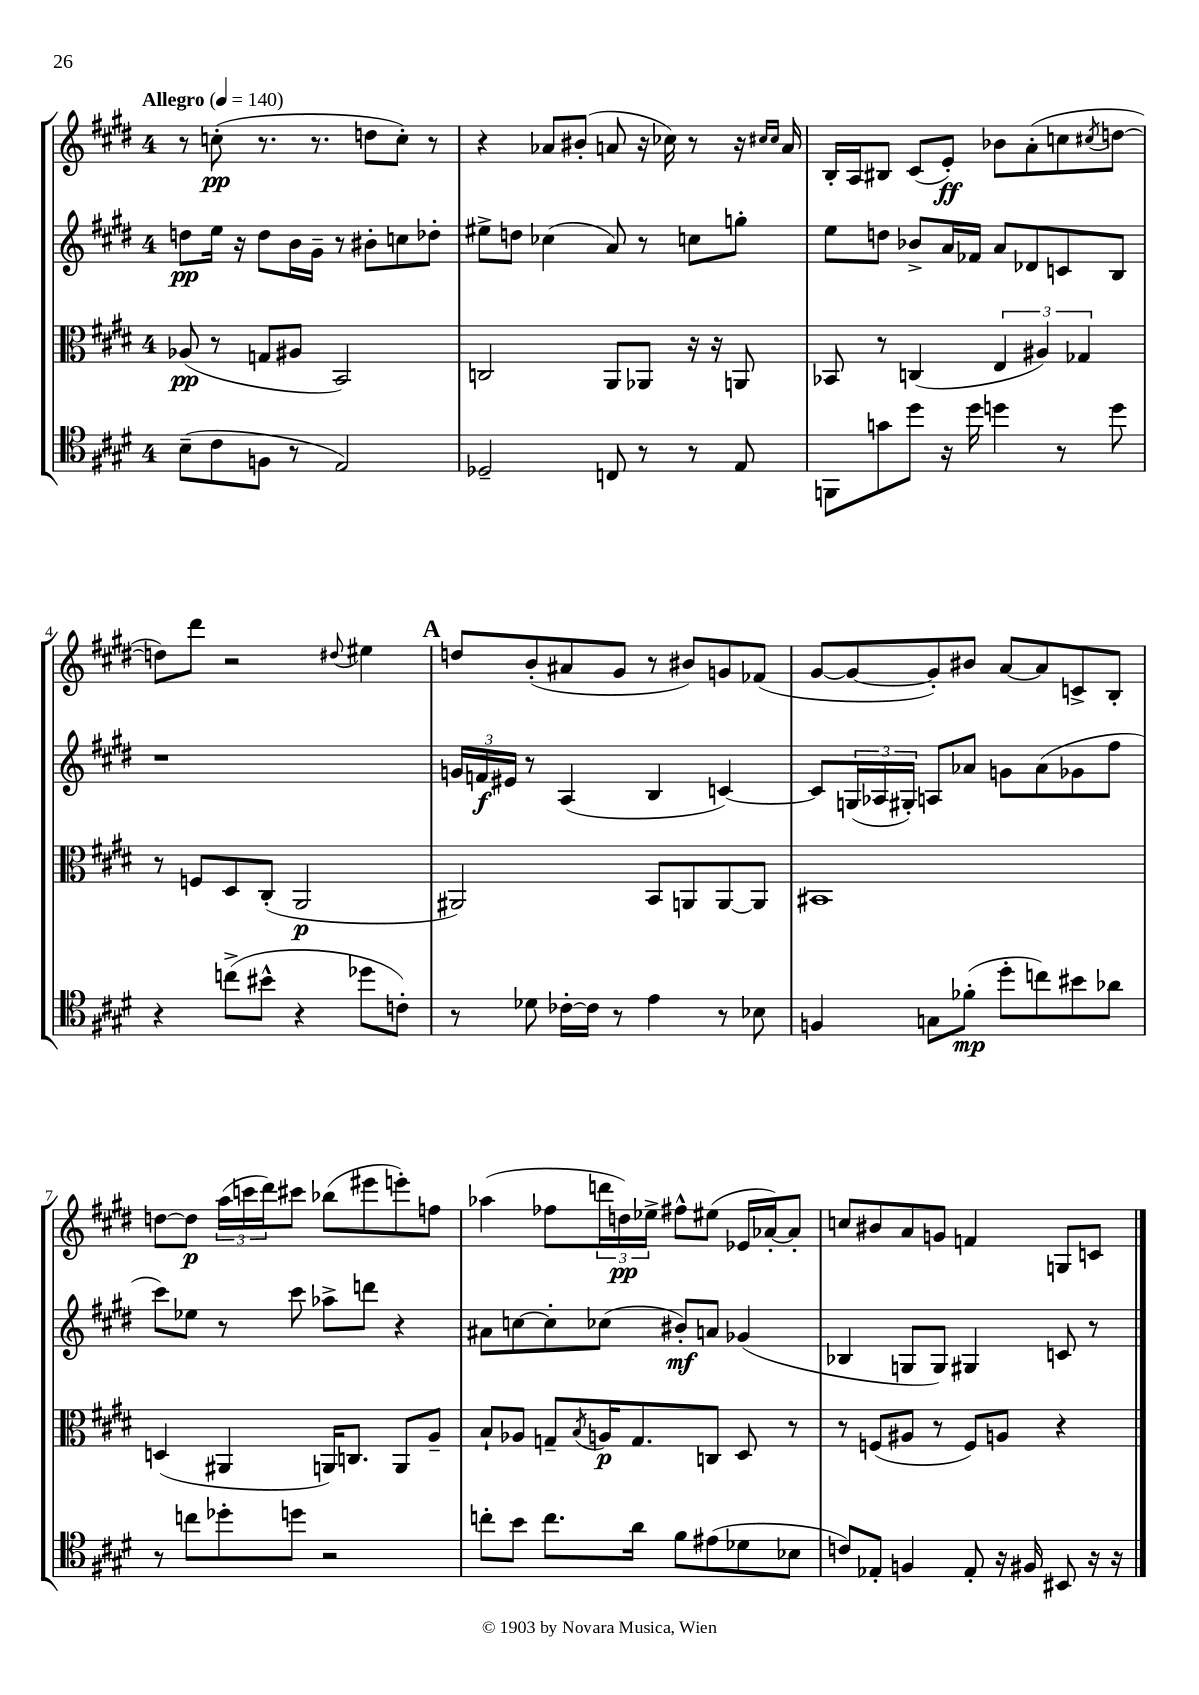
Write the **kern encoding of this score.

**kern	**dynam	**kern	**dynam	**kern	**dynam	**kern	**dynam
*part4	*part4	*part3	*part3	*part2	*part2	*part1	*part1
*staff4	*staff4	*staff3	*staff3	*staff2	*staff2	*staff1	*staff1
*clefC4	*	*clefC3	*	*clefG2	*	*clefG2	*
*k[f#c#g#d#]	*	*k[f#c#g#d#]	*	*k[f#c#g#d#]	*	*k[f#c#g#d#]	*
*M4/4	*	*M4/4	*	*M4/4	*	*M4/4	*
*MM140	*	*MM140	*	*MM140	*	*MM140	*
=1	=1	=1	=1	=1	=1	=1	=1
!	!	!	!	!	!	!LO:TX:a:B:t=Allegro	!
(8B~\L	.	(8A-X/	pp	8ddn\L	pp	8r	.
8c#\	.	8r	.	16ee\Jk	.	(8ccn'\	pp
.	.	.	.	16r	.	.	.
8Fn\J	.	8Gn/L	.	8dd\L	.	8.r	.
8r	.	8A#X/J	.	16b\L	.	.	.
.	.	.	.	16g#~\JJ	.	8.r	.
2E/)	.	2BB/)	.	8r	.	.	.
.	.	.	.	8b#X'\L	.	8ddn\L	.
.	.	.	.	8ccn\	.	8cc'\J)	.
.	.	.	.	8dd-X'\J	.	8r	.
=2	=2	=2	=2	=2	=2	=2	=2
2D-X~/	.	2Cn/	.	8ee#X^\L	.	4r	.
.	.	.	.	8ddn\J	.	.	.
.	.	.	.	(4cc-X\	.	8a-X/L	.
.	.	.	.	.	.	(8b#X'/J	.
8Cn/	.	8AA/L	.	8a/)	.	8an/	.
8r	.	8AA-X/J	.	8r	.	16r	.
.	.	.	.	.	.	16cc-X\)	.
8r	.	16r	.	8ccn\L	.	8r	.
.	.	16r	.	.	.	.	.
8E/	.	8AAn/	.	8ggn'\J	.	16r	.
.	.	.	.	.	.	16qqcc#X/LL	.
.	.	.	.	.	.	16qqcc#/JJ	.
.	.	.	.	.	.	16a/	.
=3	=3	=3	=3	=3	=3	=3	=3
8FFn\L	.	8BB-X/	.	8ee\L	.	16B'/LL	.
.	.	.	.	.	.	16A/J	.
8gn\	.	8r	.	8ddn\J	.	8B#X/J	.
8dd#\J	.	(4Cn/	.	8b-X^/L	.	(8c#/L	.
16r	.	.	.	16a/L	.	8e'/J)	ff
16dd#\	.	.	.	16f-X/JJ	.	.	.
4ddn\	.	6E/	.	8a/L	.	8b-X\L	.
.	.	.	.	8d-X/	.	(8a'\	.
.	.	6A#X/)	.	.	.	.	.
8r	.	.	.	8cn/	.	8ccn\	.
.	.	6G-X/	.	.	.	.	.
.	.	.	.	.	.	8qcc#X/	.
8dd\	.	.	.	8B/J	.	[8ddn\J	.
!!LO:LB:g=z
=4	=4	=4	=4	=4	=4	=4	=4
4r	.	8r	.	1r	.	8ddn\L])	.
.	.	8Fn/L	.	.	.	8ddd#\J	.
(8ccn^\L	.	8D#/	.	.	.	2r	.
8b#X^^\J	.	(8C#'/J	.	.	.	.	.
4r	.	2AA/	p	.	.	.	.
.	.	.	.	.	.	8qqdd#X/	.
8dd-X\L	.	.	.	.	.	4ee#X\	.
8cn'\J)	.	.	.	.	.	.	.
!!LO:REH:place=s1:t=A
=5	=5	=5	=5	=5	=5	=5	=5
8r	.	2AA#X/)	.	24gn/LL	.	8ddn/L	.
.	.	.	.	24fn/	f	.	.
.	.	.	.	24e#X/JJ	.	.	.
8d-X\	.	.	.	8r	.	(8b'/	.
[16c-X'\LL	.	.	.	(4A/	.	8a#X/	.
16c-\JJ]	.	.	.	.	.	.	.
8r	.	.	.	.	.	8g#/J	.
4e\	.	8BB/L	.	4B/	.	8r	.
.	.	8AAn/	.	.	.	8b#X/L)	.
8r	.	[8AA/	.	[4cn/)	.	8gn/	.
8B-X\	.	8AA/J]	.	.	.	(8f-X/J	.
=6	=6	=6	=6	=6	=6	=6	=6
4Fn/	.	1BB#X	.	8c/L]	.	[8g#/L	.
.	.	.	.	(24Gn/L	.	8g#/_	.
.	.	.	.	24A-X/	.	.	.
.	.	.	.	24G#X'/JJ)	.	.	.
8Gn\L	.	.	.	8An/L	.	8g#'/])	.
(8f-X'\J	mp	.	.	8a-X/J	.	8b#X/J	.
8dd#'\L	.	.	.	8gn\L	.	[8a/L	.
8ccn\)	.	.	.	(8a-\	.	8a/]	.
8b#X\	.	.	.	8g-X\	.	8cn^/	.
8a-X\J	.	.	.	8ff#\J	.	8B'/J	.
!!LO:LB:g=z
=7	=7	=7	=7	=7	=7	=7	=7
8r	.	(4Dn/	.	8ccc#\L)	.	[8ddn\L	.
8ccn\L	.	.	.	8ee-X\J	.	8dd\J]	p
8dd-X'\	.	4AA#X/	.	8r	.	(24aa\LL	.
.	.	.	.	.	.	24cccn\	.
.	.	.	.	.	.	24ddd#\J)	.
8ddn\J	.	.	.	8ccc#\	.	8ccc#X\J	.
2r	.	16AAn/KL)	.	8aa-X^\L	.	(8bb-X\L	.
.	.	8.Cn/J	.	.	.	.	.
.	.	.	.	8dddn\J	.	8eee#X\	.
.	.	8AA/L	.	4r	.	8eeen'\)	.
.	.	8A~/J	.	.	.	8ffn\J	.
=8	=8	=8	=8	=8	=8	=8	=8
8ccn'\L	.	8B`/L	.	8a#X\L	.	(4aa-X\	.
8b\J	.	8A-X/J	.	[8ccn\	.	.	.
8.cc\L	.	8Gn~/L	.	8cc'\]	.	8ff-X\L	.
.	.	8qB/	.	.	.	.	.
.	.	16An/K	p	(8cc-X\J	.	24dddn\L	.
.	.	.	.	.	.	24ddn\)	pp
16a\Jk	.	8.G/	.	.	.	.	.
.	.	.	.	.	.	24ee-X^\JJ	.
8f#\L	.	.	.	8b#X'/L)	mf	8ff#X^^\L	.
(8e#X\	.	8Cn/J	.	8an/J	.	(8ee#X\J	.
8d-X\	.	8D#/	.	(4g-X/	.	16e-X/LL	.
.	.	.	.	.	.	[16a-X'/J)	.
8B-X\J	.	8r	.	.	.	8a-'/J]	.
=9	=9	=9	=9	=9	=9	=9	=9
8cn/L)	.	8r	.	4B-X/	.	8ccn/L	.
8E-X'/J	.	(8Fn/L	.	.	.	8b#X/	.
4Fn/	.	8A#X/J	.	8Gn/L	.	8a/	.
.	.	8r	.	8G/J)	.	8gn/J	.
8E-'/	.	8F/L)	.	4G#X/	.	4fn/	.
16r	.	8An/J	.	.	.	.	.
16F#X/	.	.	.	.	.	.	.
8BB#X/	.	4r	.	8cn/	.	8Gn/L	.
16r	.	.	.	8r	.	8cn/J	.
16r	.	.	.	.	.	.	.
==	==	==	==	==	==	==	==
*-	*-	*-	*-	*-	*-	*-	*-
